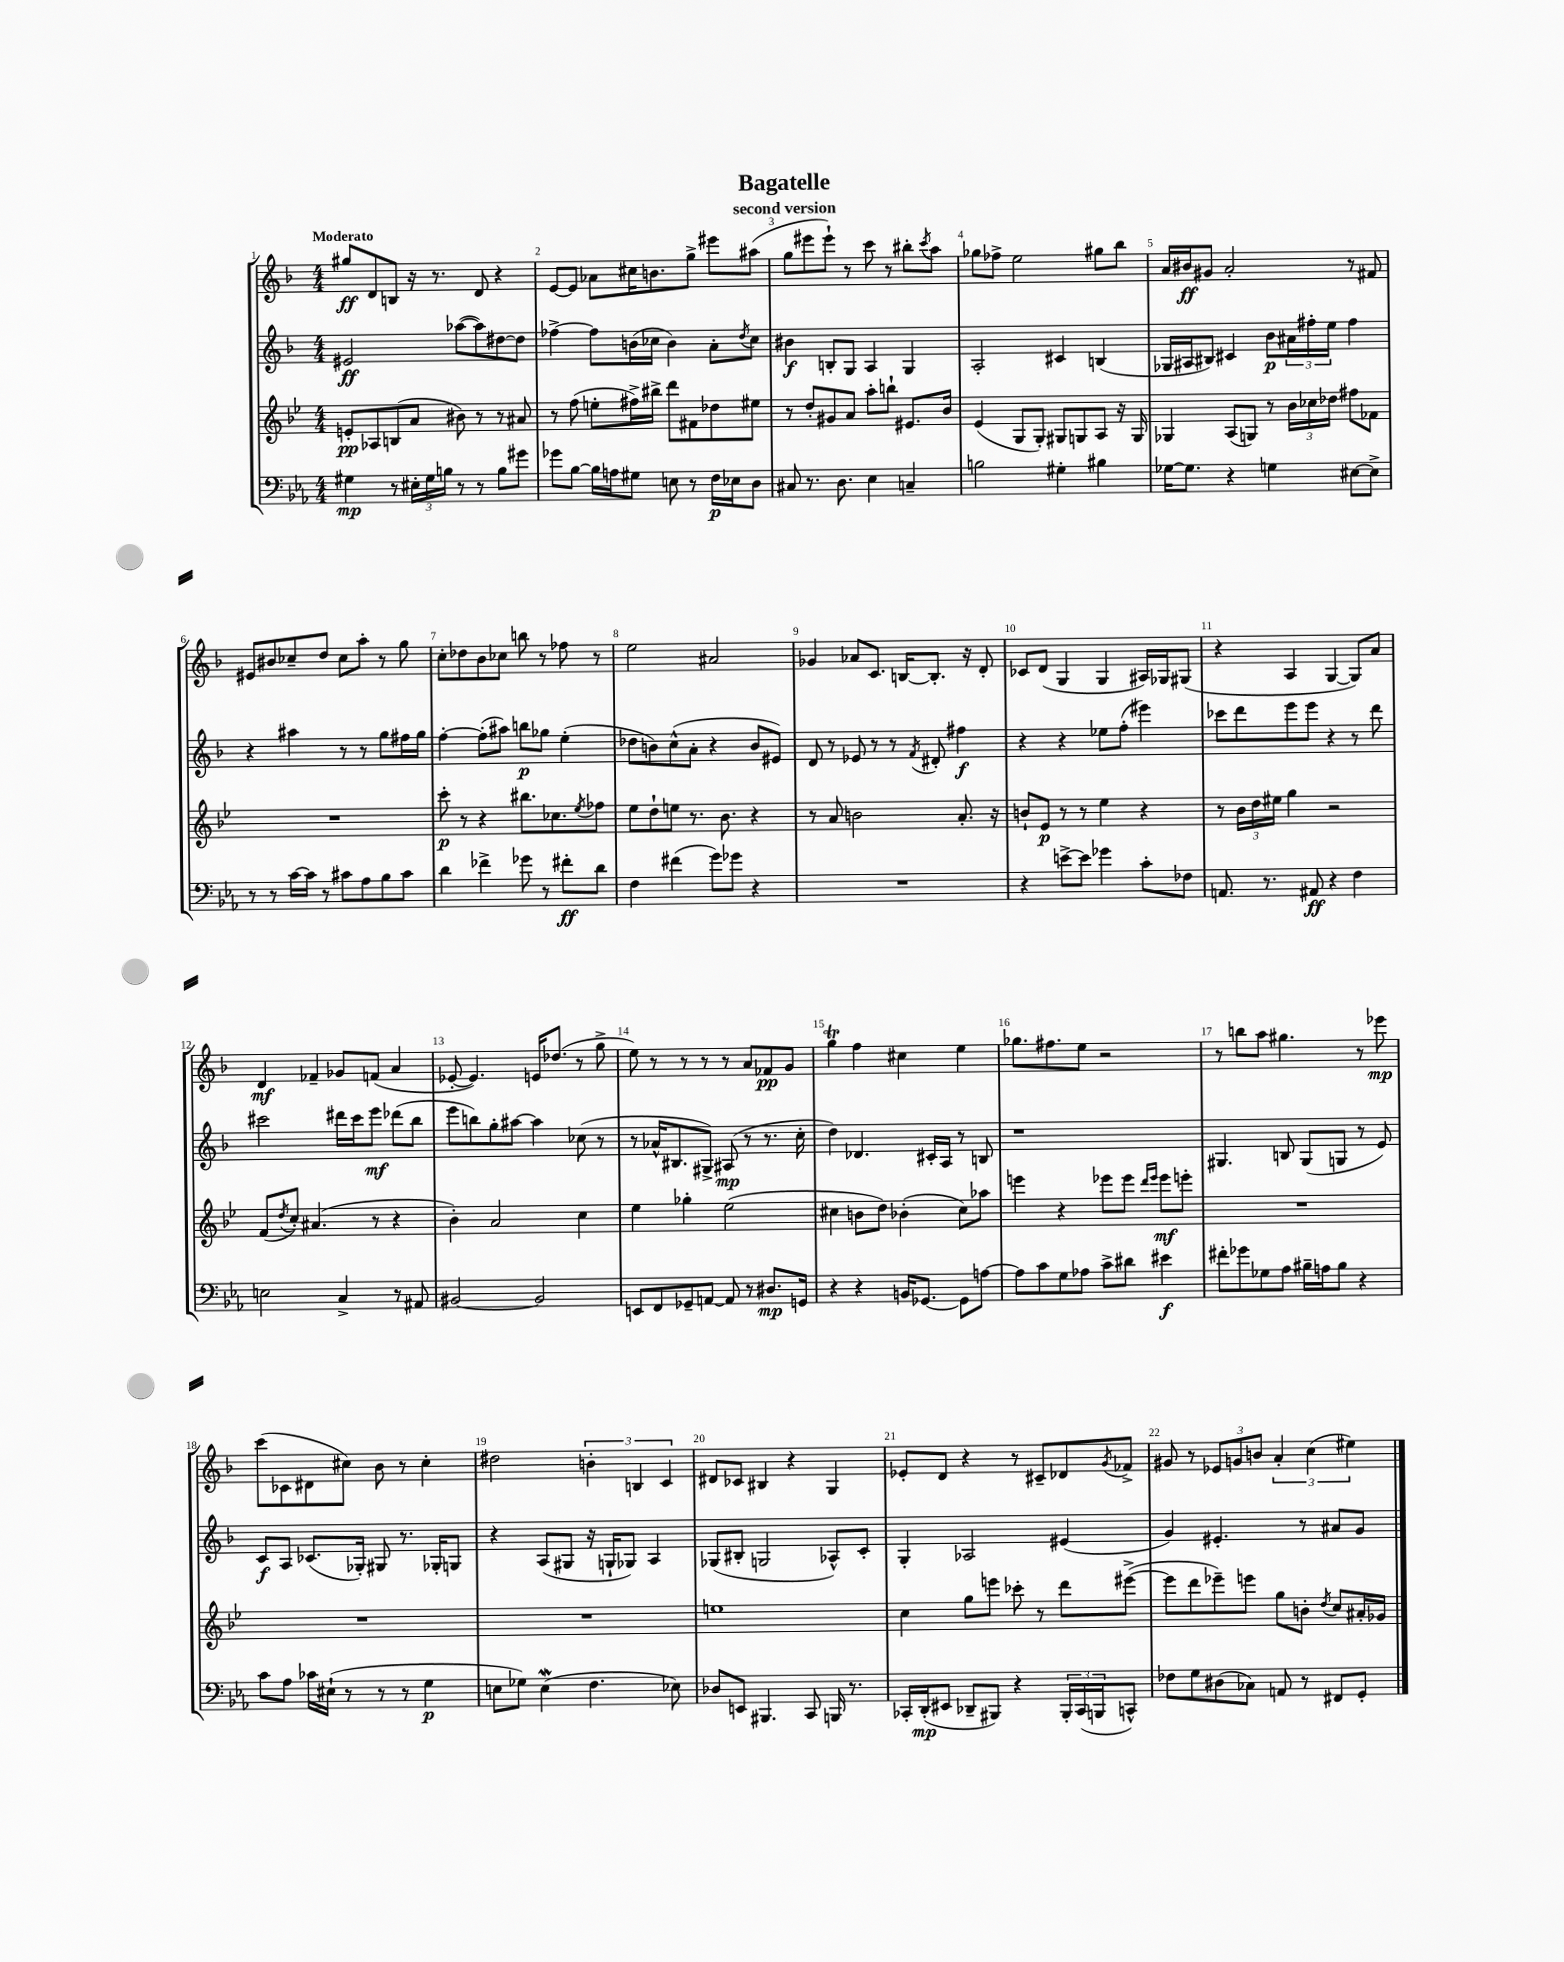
\header { title = "Bagatelle" subtitle = "second version" }
<<
\new StaffGroup <<
\new Staff = "s0" {
    \clef treble \key f \major \numericTimeSignature \time 4/4 \tempo "Moderato"
    gis''8\ff d'8 b8 r16 r8. d'8 r4 |
    e'8~ e'8 aes'8 cis''16 b'8. g''8-> eis'''8 ais''8( |
    g''8 eis'''8 eis'''8-!) r8 c'''8 r8 bis''8-. \acciaccatura { c'''8 } a''8 |
    ges''8 fes''8-> e''2 gis''8 bes''8 |
    a'16 bis'16\ff gis'8 a'2-. r8 fis'8 |
    eis'8 bis'8 ces''8-- d''8 ces''8 a''8-. r8 g''8 |
    c''8-. des''8 bes'8 ces''8 b''8 r8 fes''8 r8 |
    e''2 ais'2 |
    ges'4 aes'8 c'8. b16~ b8.-. r16 d'8-. |
    ces'8 d'8( g4 g4 ais16) ges16 gis8( |
    r4 a4 g4~ g8) a'8 |
    d'4\mf fes'4-- ges'8 f'8( a'4 |
    ees'8~-. ees'4.) e'16 des''8.( r8 g''8-> |
    e''8) r8 r8 r8 r8 a'8 fes'8\pp g'8 |
    g''4\trill f''4 cis''4 e''4 |
    ges''8. fis''8. e''8 r2 |
    r8 b''8 a''8 gis''4. r8 ees'''8\mp |
    c'''8( ces'8 dis'8 cis''8) bes'8 r8 cis''4-. |
    dis''2 \tuplet 3/2 { b'4-. b4 c'4 } |
    dis'8 ces'8 bis4 r4 g4 |
    ees'8-. d'8 r4 r8 cis'8-- des'8 \acciaccatura { g'8 } fes'8-> |
    gis'8 r8 \tuplet 3/2 { ees'8 g'8 b'8 } \tuplet 3/2 { a'4-. c''4( eis''4) } \bar "|." |
}
\new Staff = "s1" {
    \clef treble \key f \major \numericTimeSignature \time 4/4
    eis'2\ff aes''8~( aes''8) dis''8~ dis''8 |
    fes''4~-> fes''8 b'16( ces''16 b'4) a'8-. \acciaccatura { d''8 } ces''8 |
    bis'4\f b8-. g8 a4 g4 |
    a2-. cis'4 b4( |
    ges16 ais16 bis8) cis'4 bes'8\p \tuplet 3/2 { ais'16 fis''16-. e''16 } fis''4 |
    r4 ais''4 r8 r8 g''8 fis''16 g''16 |
    f''4~-. f''8-.( ais''8) b''8\p ges''8 e''4-.( |
    des''8 b'8) c''8-^( a'8-. r4 b'8 eis'8) |
    d'8 r8 ees'8 r8 r8 \acciaccatura { f'8 } dis'8-. fis''4\f |
    r4 r4 ees''8 f''8-.( eis'''4) |
    ces'''8 d'''8 e'''8 e'''8 r4 r8 d'''8 |
    cis'''2 dis'''16 cis'''16 e'''8\mf des'''8( bes''8 |
    e'''8 b''8) g''8-. ais''8~ ais''4 ces''8( r8 |
    r8 aes'16-^ bis8. gis8->) ais8\mp( r8 r8. c''16-. |
    d''4) des'4. cis'16-. a16 r8 b8 |
    r1 |
    gis4. b8 gis8( g8 r8 e'8) |
    c'8\f a8 ces'8.( ges16-.) gis8 r8. ges16-. g8 |
    r4 a8( gis8 r16 g16-! ges8) a4 |
    ges8( bis8-. g2 aes8-^) c'8-. |
    g4-. aes2 eis'4( |
    g'4) eis'4.-. r8 ais'8 g'8 \bar "|." |
}
\new Staff = "s2" {
    \clef treble \key bes \major \numericTimeSignature \time 4/4
    e'8-.\pp aes8 b8( a'8 bis'8) r8 r8 ais'8 |
    r8 f''8( e''8-. fis''16->) bis''16-> d'''8 fis'8 des''8 eis''8 |
    r8 d''8-. gis'8 a'8 a''8-. b''8-! eis'8. bes'16 |
    ees'4( g8 g8-.) gis8 g8 a8 r16 g16 |
    ges4 a8( g8) r8 \tuplet 3/2 { bes'16 ces''16 des''16 } fis''8 fes'8 |
    R1 |
    c'''8-.\p r8 r4 bis''8. ces''8. \acciaccatura { ees''8 } fes''8 |
    ees''8 d''8-! e''8 r8. bes'8. r4 |
    r8 a'8 b'2 a'8.-. r16 |
    b'8-! ees'8\p r8 r8 ees''4 r4 |
    r8 \tuplet 3/2 { bes'16 d''16 eis''16 } g''4 r2 |
    f'8( \acciaccatura { d''8 } c''8-.) ais'4.( r8 r4 |
    bes'4-.) a'2 c''4 |
    ees''4 ges''4-. ees''2( |
    cis''4 b'8 d''8) bes'4-.( cis''8) aes''8 |
    e'''4 r4 ees'''8 ees'''8 \grace { d'''16 ees'''16 } ees'''8\mf e'''8-. |
    R1 |
    R1 |
    R1 |
    e''1 |
    c''4 g''8 e'''8 ces'''8-. r8 d'''8 eis'''8~->( |
    eis'''8 d'''8 ees'''8--) e'''8 g''8 b'8-. \acciaccatura { d''8 } c''8 ais'16-. ges'16 \bar "|." |
}
\new Staff = "s3" {
    \clef bass \key ees \major \numericTimeSignature \time 4/4
    gis4\mp r8 \tuplet 3/2 { eis16-. gis16 b16 } r8 r8 b8 gis'8 |
    ges'8 bes8~ bes16 a16 gis8 e8 r8 f16\p ees16 d8 |
    cis8 r8. d8. ees4 c4-- |
    b2 gis4-. bis4 |
    ges16~ ges8. r4 g4 eis8~ eis8-> |
    r8 r8 c'16~ c'16 r8 cis'8 aes8 bes8 cis'8 |
    d'4 fes'4-> ges'8 r8 fis'8-.\ff d'8 |
    f4 fis'4( g'8) ges'8 r4 |
    R1 |
    r4 e'8~-> e'8 ges'4 c'8-. fes8 |
    a,8. r8. ais,8\ff r4 f4 |
    e2 c4-> r8 ais,8 |
    bis,2~ bis,2 |
    e,8 f,8 ges,8-- a,8~ a,8 r8 dis8.\mp g,16 |
    r4 r4 b,16 ges,8.~ ges,8 a8~ |
    a8 c'8 g8 aes8 c'8-> dis'8 eis'4\f |
    fis'8-. ges'8 ges8 aes8 bis16-- a16 bis8 r4 |
    c'8 aes8 ces'16 eis16-!( r8 r8 r8 g4\p |
    e8 ges8) e4\mordent( f4. ees8) |
    des8 e,8 bis,,4. c,8 b,,16 r8. |
    ces,16-. d,16-.\mp( eis,8 des,8-- bis,,8) r4 \tuplet 3/2 { bis,,16-. ces,16( b,,16 } c,8-^) |
    fes8 g8 dis8( ces8) a,8 r8 fis,8 g,8-. \bar "|." |
}
>>
>>
\layout { \context { \Score \override BarNumber.break-visibility = ##(#f #t #t) barNumberVisibility = #all-bar-numbers-visible } }
